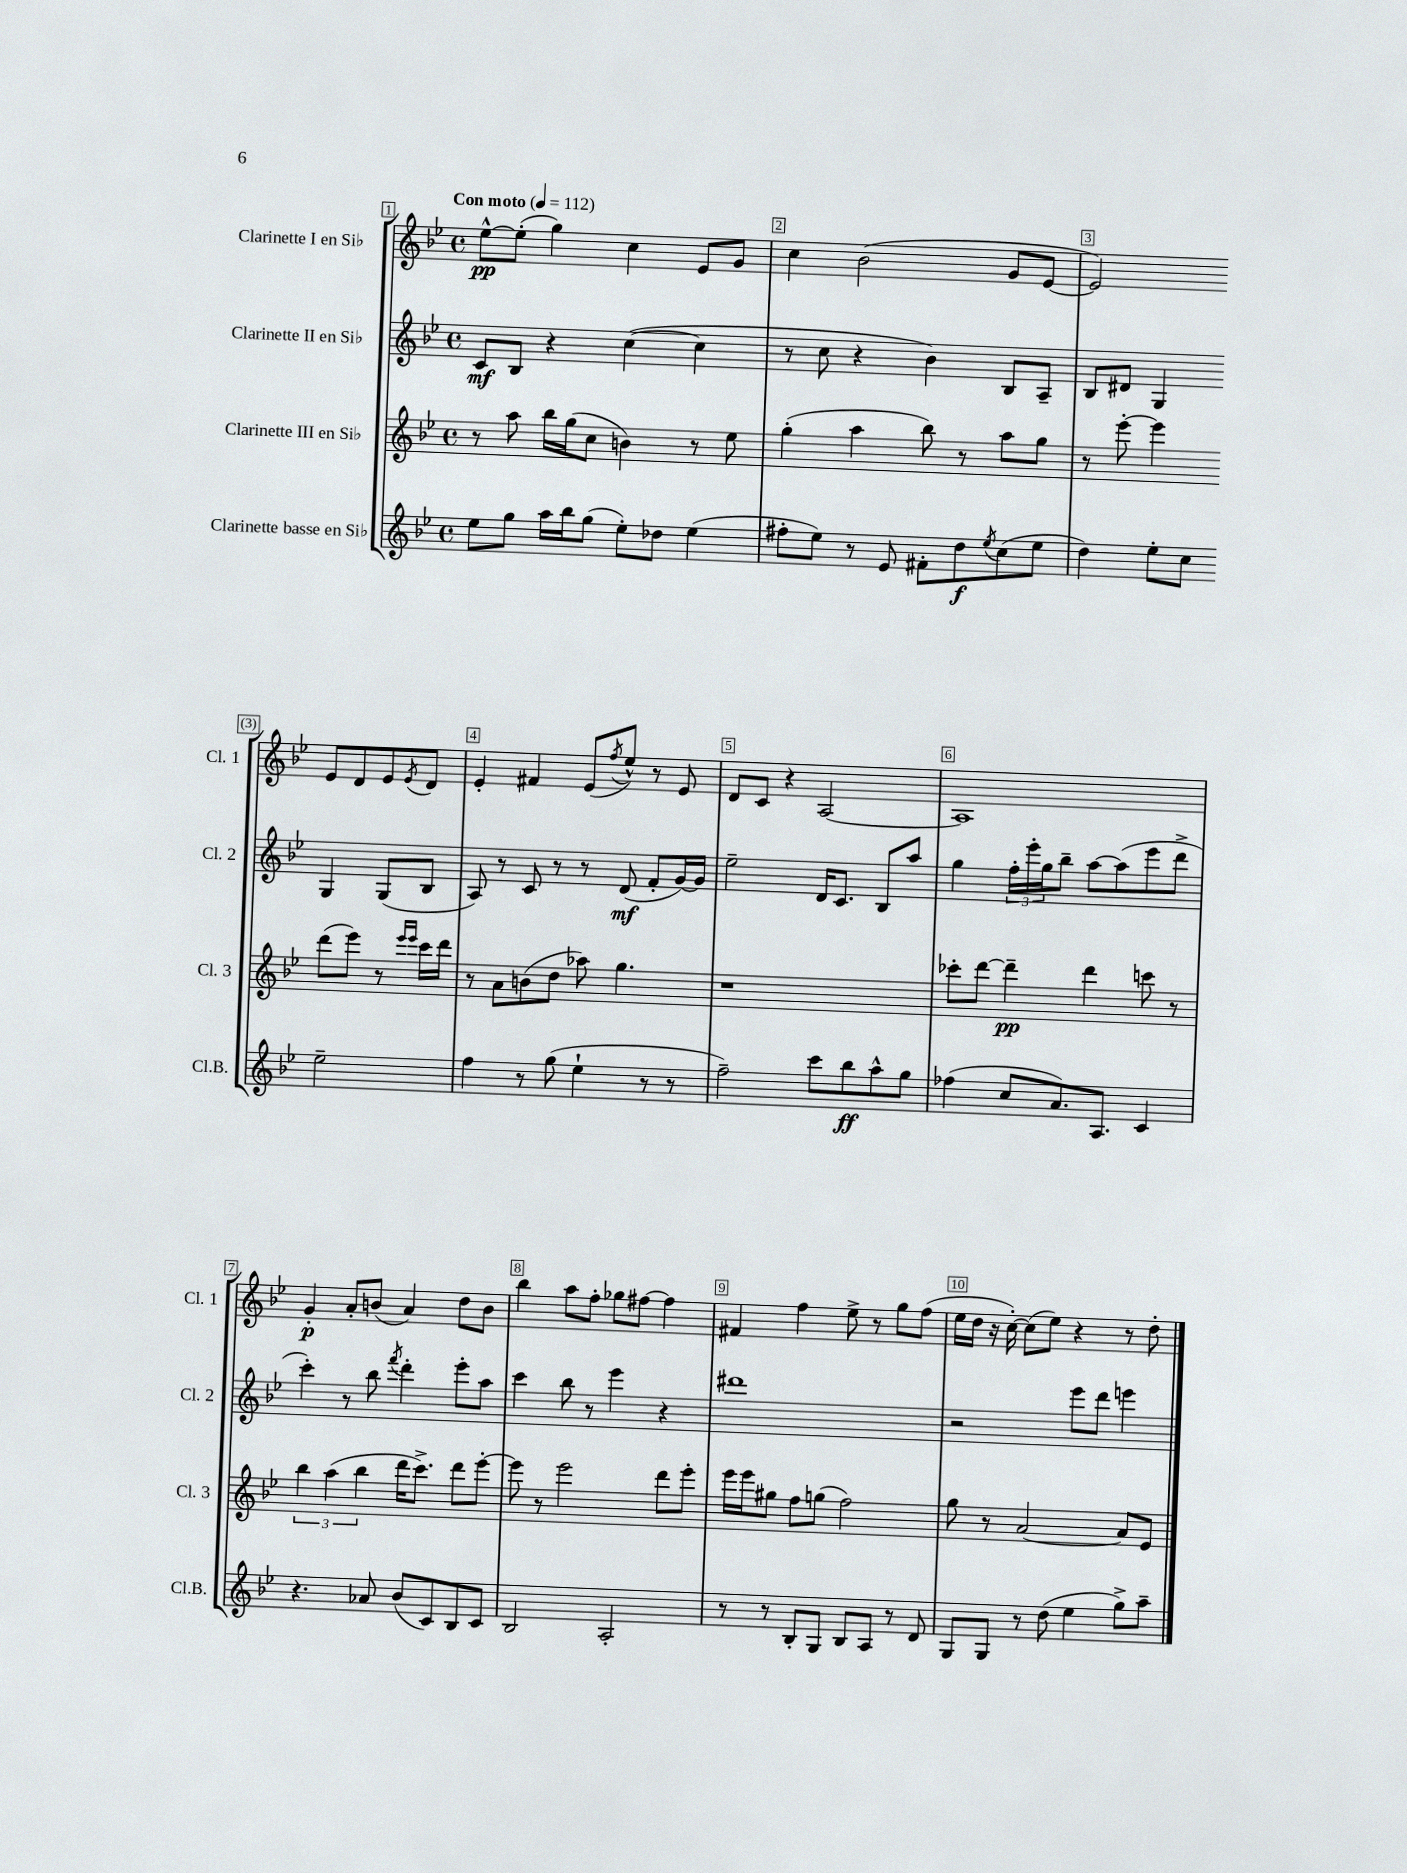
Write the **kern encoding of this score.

**kern	**kern	**kern	**kern
*staff4	*staff3	*staff2	*staff1
*clefG2	*clefG2	*clefG2	*clefG2
*k[b-e-]	*k[b-e-]	*k[b-e-]	*k[b-e-]
*M4/4	*M4/4	*M4/4	*M4/4
*met(c)	*met(c)	*met(c)	*met(c)
*MM112	*MM112	*MM112	*MM112
8ee-	8r	8c	[8ee-^^
8gg	8aa	8B-	(8ee-']
16aa	16bb-	4r	4gg)
16bb-	(16gg	.	.
(8gg	8cc	.	.
8ee-')	4b)	([4cc	4cc
8dd-	.	.	.
(4ee-	8r	4cc]	8e-
.	8ee-	.	8g
=	=	=	=
8ff#'	(4gg'	8r	4cc
8ee-)	.	8cc	.
8r	4aa	4r	(2b-
8e-	.	.	.
8f#'	8bb-)	4b-)	.
8dd	8r	.	.
8qee-	.	.	.
(8cc	8aa	8B-	8g
8ee-	8gg	8A~	[8e-
=	=	=	=
4dd)	8r	8B-	2e-])
.	[8eee-'	8d#	.
8ee-'	4eee-]	4G	.
8cc	.	.	.
2ee-~	(8ddd	4G	8e-
.	8eee-)	.	8d
.	8r	(8G	8e-
.	16qqeee-	.	.
.	16qqeee-	.	8qe-
.	16ccc	8B-	8d
.	16ddd	.	.
=	=	=	=
4ff	8r	8A)	4e-'
.	8a	8r	.
8r	(8b	8c	4f#
(8gg	8dd	8r	.
4ee-`	8aa-)	8r	(8e-
.	.	.	8qff
.	4.gg	(8d	8ee-^^)
8r	.	8f'	8r
8r	.	[16g)	8e-
.	.	16g]	.
=	=	=	=
2ff~)	1r	2ee-~	8d
.	.	.	8c
.	.	.	4r
8ccc	.	16d	[2A
.	.	8.c	.
8bb-	.	.	.
8aa^^	.	8B-	.
8gg	.	8aa	.
=	=	=	=
(4ff-	8ccc-'	4gg	1A]
.	[8ddd	.	.
8cc	4ddd~]	24ff'	.
.	.	24eee-'	.
.	.	24gg	.
8.a)	.	8bb-~	.
.	4ddd	[8aa	.
8.A	.	.	.
.	.	(8aa]	.
4c	8ccc	8eee-	.
.	8r	8ddd^	.
=	=	=	=
4.r	6bb-	4ccc')	4g'
.	(6aa	.	.
.	.	8r	8a'
.	6bb-	.	.
8a-	.	8bb-	(8b
.	.	8qfff	.
(8b-	16ddd	4ddd'	4a)
.	8.ccc^)	.	.
8c)	.	.	.
8B-	8ddd	8eee-'	8dd
8c	[8eee-'	8aa	8b
=	=	=	=
2B-	8eee-]	4ccc	4bb-
.	8r	.	.
.	2eee-	8bb-	8aa
.	.	8r	8ff'
2A'	.	4eee-	8gg-
.	.	.	[8ff#
.	8ddd	4r	4ff#]
.	8eee-'	.	.
=	=	=	=
8r	16eee-	1ddd#	4f#
.	16eee-	.	.
8r	8gg#	.	.
8B-'	8ff	.	4ff
8G	(8gg	.	.
8B-	2ff)	.	8ee-^
8A	.	.	8r
8r	.	.	8gg
8d	.	.	(8ff
=	=	=	=
8G	8gg	2r	16ee-
.	.	.	16dd
8G	8r	.	16r
.	.	.	[16cc')
8r	[2a	.	(8cc]
(8dd	.	.	8ee-)
4ee-	.	8eee-	4r
.	.	8ddd	.
8gg^)	8a]	4eee	8r
8aa~	8e-	.	8dd'
==	==	==	==
*-	*-	*-	*-
